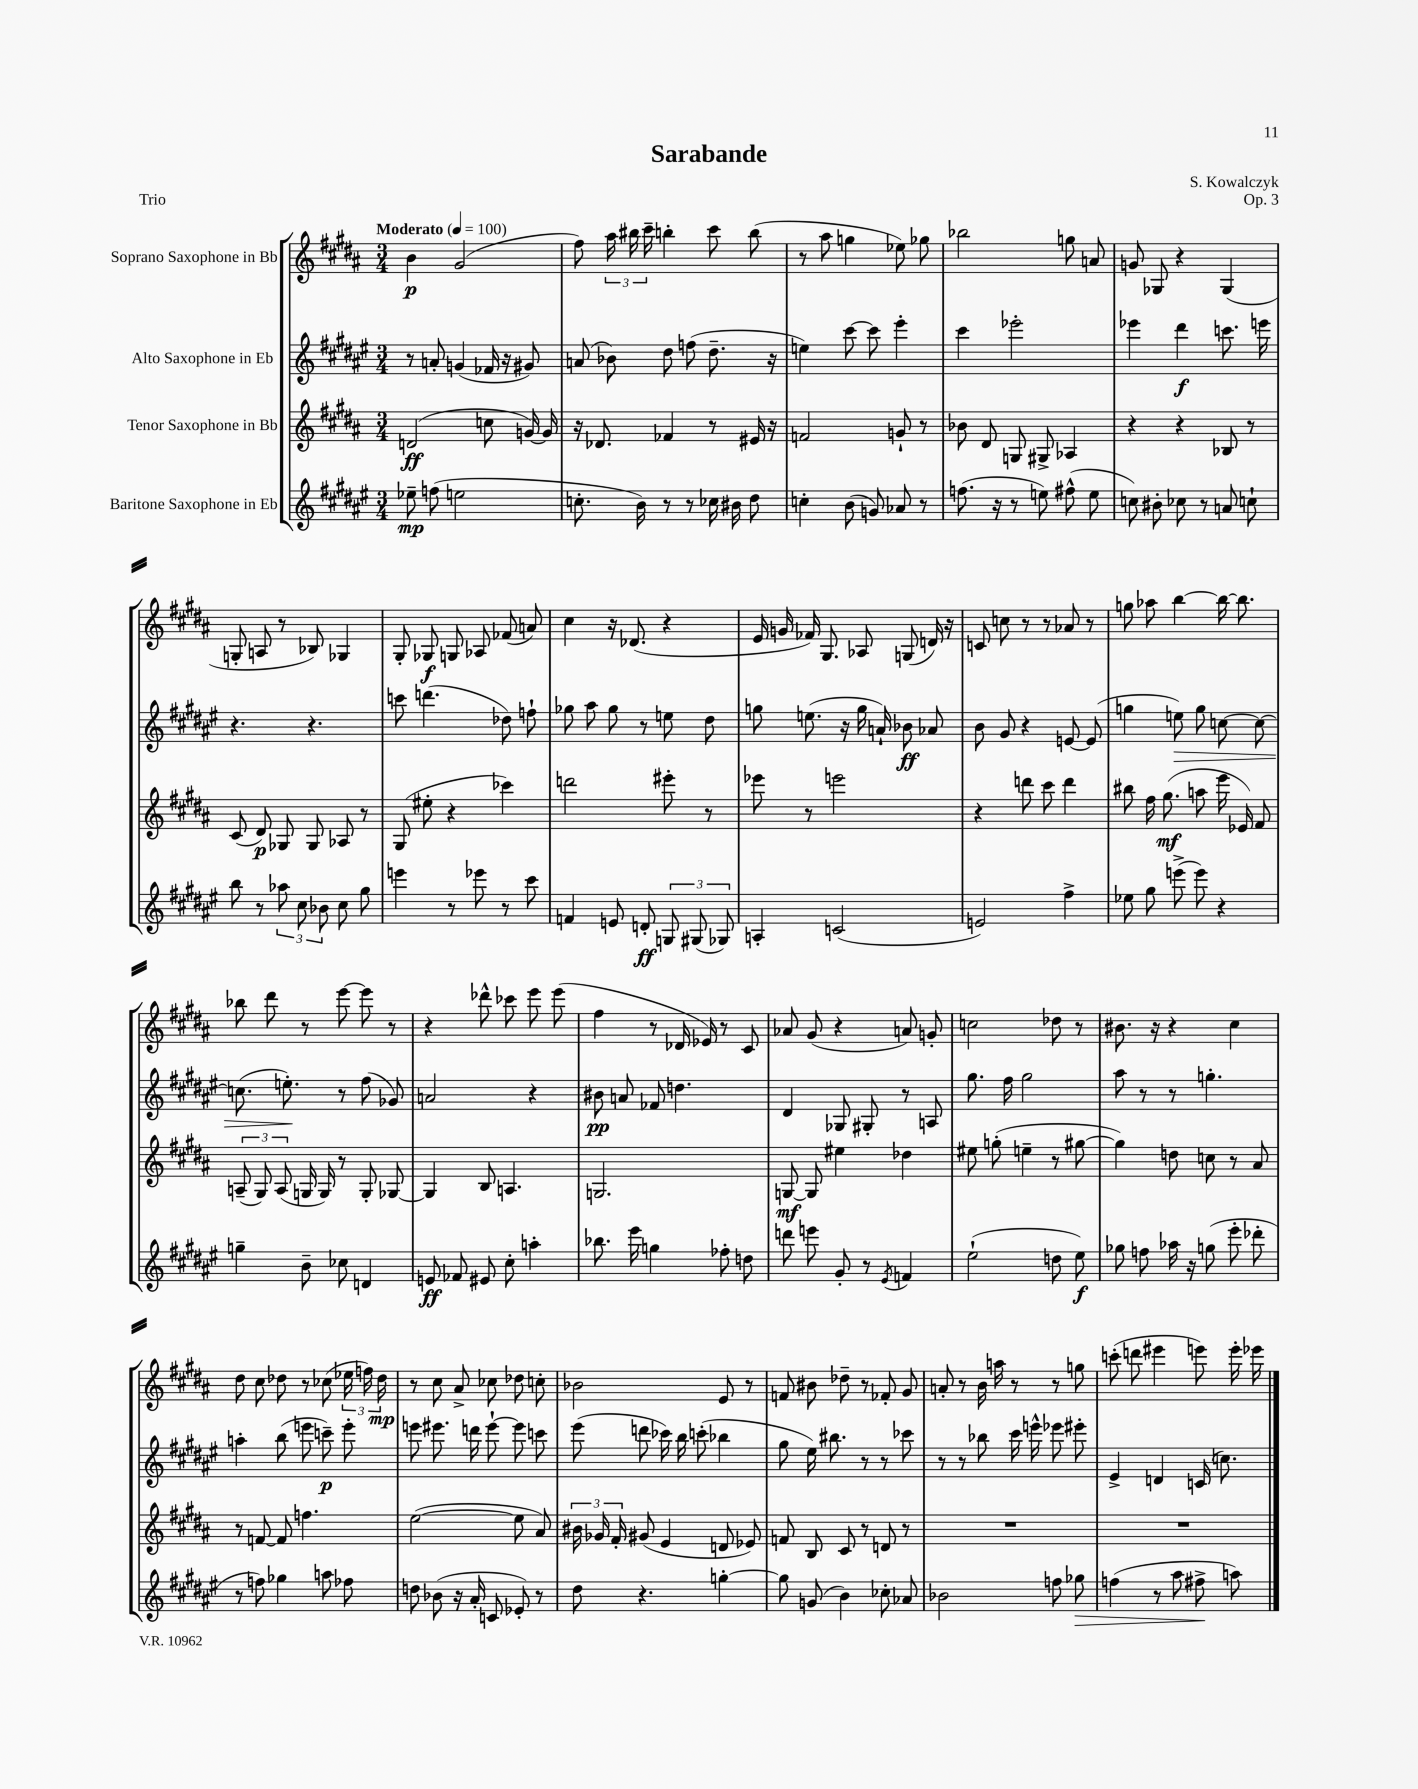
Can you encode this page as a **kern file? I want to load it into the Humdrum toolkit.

**kern	**kern	**kern	**kern
*staff4	*staff3	*staff2	*staff1
*clefG2	*clefG2	*clefG2	*clefG2
*k[f#c#g#d#a#e#]	*k[f#c#g#d#a#]	*k[f#c#g#d#a#e#]	*k[f#c#g#d#a#]
*M3/4	*M3/4	*M3/4	*M3/4
*MM100	*MM100	*MM100	*MM100
8ee-~	(2d	8r	4b
(8ff	.	8a'	.
2ee	.	(4g	(2g#
.	8cc	16f-	.
.	.	16r	.
.	[16g)	8g#)	.
.	16g]	.	.
=	=	=	=
8.cc'	16r	(8a	8ff#)
.	8.d-	.	.
.	.	8b-)	24aa#
.	.	.	24bb#
16b)	.	.	.
.	.	.	24ccc#~
8r	4f-	8dd#	4bb'
8r	.	(8ff	.
16cc-	8r	8.dd#~	8ccc#
16b#	.	.	.
8dd#	16e#	.	(8bb
.	16r	16r	.
=	=	=	=
4cc'	2f	4ee)	8r
.	.	.	8aa#
(8b	.	[8ccc#	4gg
8g)	.	8ccc#]	.
8a-	8g`	4eee#'	8ee-)
8r	8r	.	8gg-
=	=	=	=
(8.ff	8b-	4ccc#	2bb-
.	8d#	.	.
16r	.	.	.
8r	8G	2eee-'	.
8ee)	8G#^	.	.
(8ff#^^	4A-	.	8gg
8ee	.	.	8a
=	=	=	=
8cc)	4r	4eee-	8g
8b#'	.	.	8G-
8cc-	4r	4ddd#	4r
8r	.	.	.
8a	8B-	8.ccc	(4G-
8cc`	8r	.	.
.	.	16eee	.
=	=	=	=
8bb	(8c#	4.r	8G'
8r	8d#)	.	8A
12aa-	8G-	.	8r
12cc#	.	.	.
.	8G-	4.r	8B-)
12b-	.	.	.
8cc#	8A-	.	4G-
8gg#	8r	.	.
=	=	=	=
4eee	(8G#	8ccc	8G#'
.	8ee#'	(4.ddd	8G-
8r	4r	.	8G
8eee-	.	.	8A-
8r	4ccc-)	8dd-)	(8f-
8ccc#	.	8ff`	8a)
=	=	=	=
4f	2ddd	8gg-	4cc#
.	.	8aa#	.
8e	.	8gg-	16r
.	.	.	(8.d-
8d'	.	8r	.
12G	8eee#'	8ee	4r
(12G#	.	.	.
.	8r	8dd#	.
12G-)	.	.	.
=	=	=	=
4A'	8eee-	8gg	16e
.	.	.	16g
.	8r	(8.ee	16f-)
.	.	.	8.G#
(2c	2eee	.	.
.	.	16r	.
.	.	16gg	8A-
.	.	16a`)	.
.	.	8b-	(8G
.	.	8a-	16d)
.	.	.	16r
=	=	=	=
2e)	4r	8b	8c
.	.	8g#	8cc
.	8ddd	4r	8r
.	8ccc#	.	8r
4ff#^	4ddd	[8e	8a-
.	.	(8e]	8r
=	=	=	=
8ee-	8bb#	4gg	8gg
8gg#	16ff#	.	8aa-
.	(8.gg#	.	.
(8eee^	.	8ee)	[4bb
8eee)	8aa	8gg	.
4r	16eee	[8cc	16bb_
.	16e-)	.	8.bb]
.	8f#	8cc_	.
=	=	=	=
4gg~	(12A~	(8.cc]	8bb-
.	12G#)	.	.
.	.	.	8ddd#
.	(12A	.	.
.	.	8.ee')	.
8b~	16G	.	8r
.	16G)	.	.
8cc-	8r	8r	[8eee
4d	8G'	(8ff#	8eee]
.	[8G-	8g-)	8r
=	=	=	=
8e	4G-]	2a	4r
8f-	.	.	.
8e#	8B	.	8ddd-^^
8cc#'	4.A	.	8ccc-
4aa'	.	4r	8eee
.	.	.	(8eee
=	=	=	=
8.bb-	2.G	8b#	4ff#
.	.	8a	.
16eee#	.	.	.
4gg	.	8f-	8r
.	.	4.dd	16d-
.	.	.	16e-)
8ff-'	.	.	8r
8dd	.	.	8c#
=	=	=	=
8ddd	[8G	4d#	8a-
8eee	8G]	.	(8g#
8g#'	4ee#	8G-	4r
8r	.	8G#'	.
8qe#	.	.	.
4f	4dd-	8r	8a)
.	.	8A	8g'
=	=	=	=
(2ee#`	8ee#	8.gg#	2cc
.	(8gg'	.	.
.	.	16ff#	.
.	4ee~	2gg#	.
8dd	8r	.	8dd-
8ee#)	[8gg#	.	8r
=	=	=	=
8gg-	4gg#])	8aa#	8.b#
8ff	.	8r	.
.	.	.	16r
16aa-	8dd	8r	4r
16r	.	.	.
(8gg	8cc	4.gg'	.
8eee#'	8r	.	4cc#
8ddd-'	8a#	.	.
=	=	=	=
8r	8r	4aa'	8dd#
8ff)	[8f	.	8cc#
4gg-	8f]	(8bb	8dd-
.	4.ff	8eee	8r
8aa	.	8ccc~)	(8cc-
8ff-	.	8eee'	24ee-
.	.	.	24ff)
.	.	.	24dd-
=	=	=	=
8dd	([2ee	8eee	8r
(8b-	.	8.eee#	8cc#
16r	.	.	8a#^
16a#'	.	16ddd	.
8c	.	[8eee#`	8cc-
8e-')	8ee]	8eee#]	8dd-
8r	8a#)	8ccc	8cc'
=	=	=	=
8dd#	24b#	(8eee#	2b-
.	24g-	.	.
.	24f#'	.	.
4.r	(8g#	8ddd	.
.	4e	16ccc-)	.
.	.	16bb	.
.	.	(8ccc'	.
[4gg'	8d	4bb-	8e
.	8e-)	.	8r
=	=	=	=
8gg]	8f	8gg#	8f
(8g	8B	16ee#)	8b#
.	.	8.bb#	.
4b)	8c#	.	8dd-~
.	8r	8r	8r
8cc-'	8d	8r	8f-'
8a-	8r	8ccc-	8g#
=	=	=	=
2b-	2.r	8r	8a'
.	.	8r	8r
.	.	8bb-	16b
.	.	.	16aa
.	.	16ccc#	8r
.	.	16eee^^	.
8ff	.	8eee-	8r
8gg-	.	8eee#'	8gg
=	=	=	=
(4ff	2.r	4e#^	(8ccc'
.	.	.	8ddd
8r	.	4d	4eee#
8aa#	.	.	.
8ff#^	.	(16c	8eee)
.	.	8.cc)	.
8aa)	.	.	16eee'
.	.	.	16eee-
==	==	==	==
*-	*-	*-	*-
